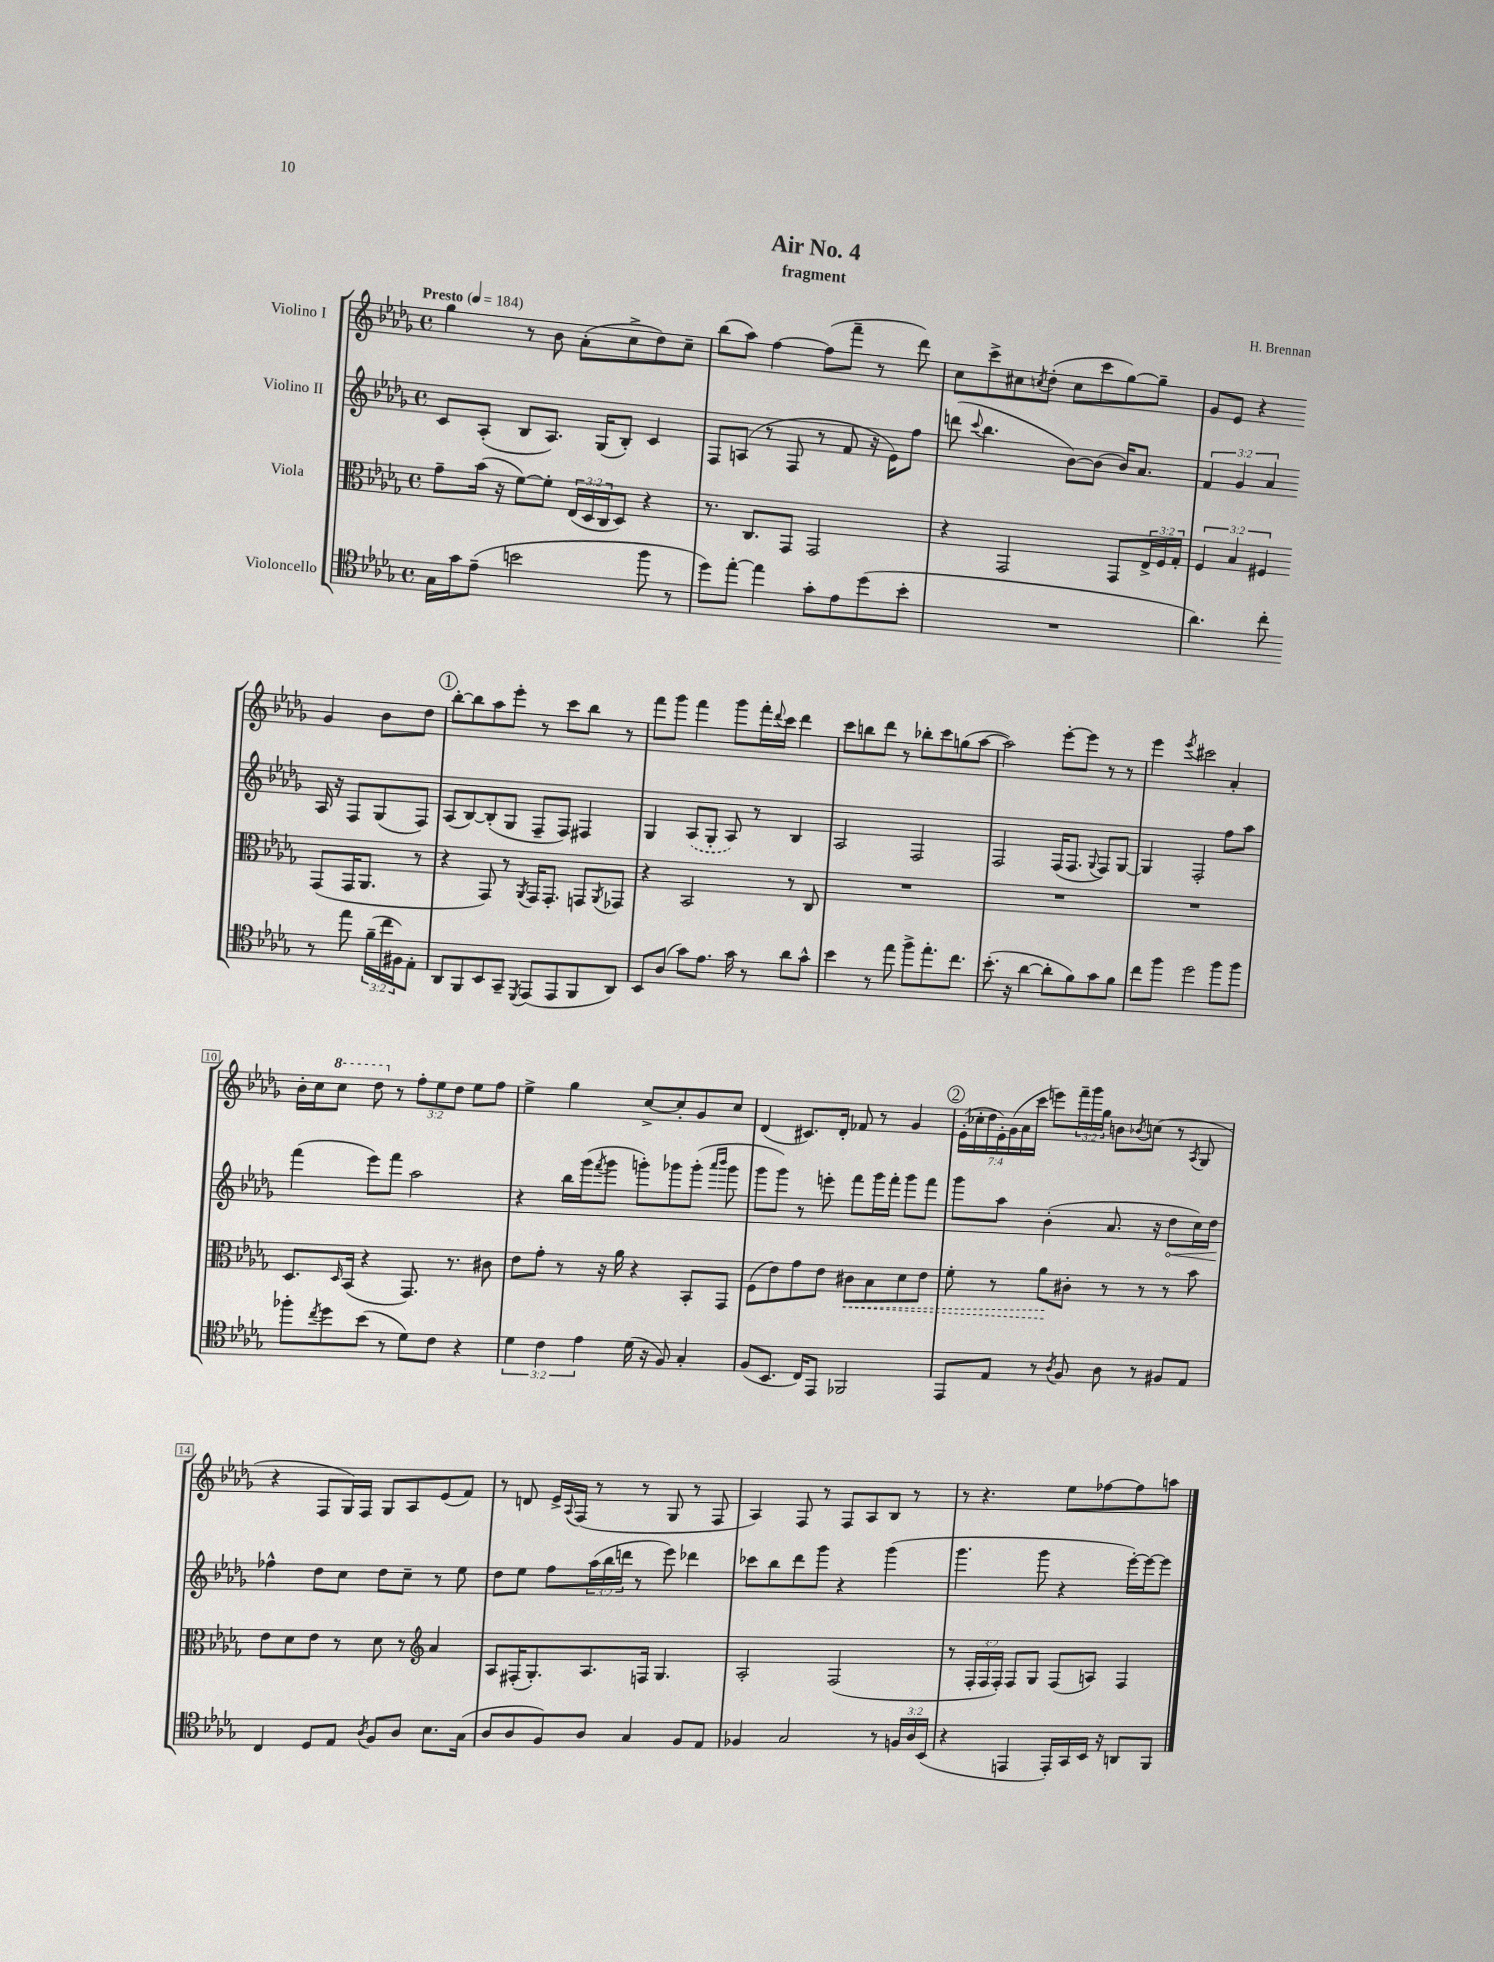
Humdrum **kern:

**kern	**kern	**kern	**kern
*staff4	*staff3	*staff2	*staff1
*clefC4	*clefC3	*clefG2	*clefG2
*k[b-e-a-d-g-]	*k[b-e-a-d-g-]	*k[b-e-a-d-g-]	*k[b-e-a-d-g-]
*M4/4	*M4/4	*M4/4	*M4/4
*met(c)	*met(c)	*met(c)	*met(c)
*MM184	*MM184	*MM184	*MM184
16G-	8g-~	8c	4gg-
16g-	.	.	.
(8e-~	(16b-	(8A-'	.
.	16r	.	.
2b	[8f)	8B-	8r
.	8f']	8.A-)	8b-
.	(24E-	.	(8a-'
.	24D-	.	.
.	.	(16G-	.
.	24C	.	.
.	8D-)	8B-')	8cc^
8ff	4r	4c	8dd-)
8r	.	.	8cc~
=	=	=	=
8dd-)	8.r	8F	(8bb-
[8ee-'	.	(8A	8aa-)
.	8.C	.	.
4ee-]	.	8r	[4ff
.	8GG-	8F	.
8g-'	2GG-	8r	(8ff]
8e-	.	8f	8fff~
(8dd-	.	16r	8r
.	.	16e-)	.
8b-'	.	8ff	8ddd-)
=	=	=	=
1r	4r	(8ddd	8cc
.	.	8qqccc	.
.	.	4.bb-	8ccc^
.	2GG-	.	8cc#
.	.	.	8qcc
.	.	.	(8dd-'
.	.	[8b-)	8cc
.	.	(8b-]	8ccc
.	8GG-	16b-)	[8gg-)
.	.	8.a-	.
.	24E-^	.	8gg-~]
.	24F	.	.
.	24G-'	.	.
=	=	=	=
4.a-)	6F	6f	8g-
.	.	.	8e-
.	6B-	6g-	.
.	.	.	4r
.	6F#	6a-	.
8cc'	.	.	.
8r	(8GG-	16A-	4g-
.	.	16r	.
8ee-	16GG-	8F	.
.	8.AA-	.	.
(24f~	.	(8G-	8b-
24cc	.	.	.
24F#)	.	.	.
8E-'	8r	8F)	8dd-
=	=	=	=
8AA-	4r	(8A-	[8bb-'
8FF	.	[8B-)	8bb-]
8BB-	8GG-)	(8B-']	8aa-
8GG-~	8r	8G-	8eee-'
8qDD-	8qAA-	.	.
(8EE-	16GG-	8F~	8r
.	8.GG-'	.	.
8EE-	.	8F)	8ccc
8FF	8GG	4F#	8bb-
.	8qAA-	.	.
8AA-)	8GG-	.	8r
=	=	=	=
8BB-	4r	4G-	8fff
(8A-	.	.	8ggg-
8g-)	2BB-	(8A-	4fff
8.e-	.	8G-'	.
.	.	8A-)	8ggg-
16g-	.	.	.
8r	.	8r	16fff'
.	.	.	8qqddd-
.	.	.	16ccc
8a-	8r	4B-	4ddd-
8g-^^	8C	.	.
=	=	=	=
4b-	1r	2A-	8ccc
.	.	.	8bb
8r	.	.	8ddd-
8ee-	.	.	8r
8ff^	.	2F	8bb-'
8.ee-'	.	.	8ccc
.	.	.	(8gg
8.cc	.	.	.
.	.	.	[8aa-
=	=	=	=
(8.b-'	1r	2F	2aa-])
16r	.	.	.
[4a-	.	.	.
8a-']	.	(16F	[8eee-'
.	.	8.F	.
8f)	.	.	8eee-]
.	.	8qqG-	.
8g-	.	8F)	8r
8f	.	[8G-	8r
=	=	=	=
8cc	1r	4G-]	4eee-
8ff	.	.	.
.	.	.	8qeee-
2dd-	.	2F'	2ccc#
8ff	.	8ff	4a-'
8ff	.	8aa-	.
=	=	=	=
8ff-'	8.D-	(4fff	16b-'
.	.	.	16cc
8qcc	.	.	.
8dd-	.	.	8ccc
.	16qqD-	.	.
.	(16BB-	.	.
(8b-	4r	8eee-)	8ddd-
8r	.	8fff	8r
8d-)	8.GG-)	2aa-	12ff'
.	.	.	12ee-
8c	.	.	.
.	.	.	12dd-
.	8.r	.	.
4r	.	.	8ee-
.	8c#	.	8ff
=	=	=	=
6d-	8e-	4r	4ee-^
.	8g-'	.	.
6c	.	.	.
.	8r	16bb-	4gg-
.	.	(16ggg-	.
6e-	.	.	.
.	.	8qfff	.
.	16r	8ggg-	.
.	16a-	.	.
(16d-	4r	8ggg')	[8cc^
16r	.	.	.
8F)	.	8ggg-	8cc']
4G-'	8BB-'	(8ggg-'	8g-
.	.	16qqaaa-	.
.	.	16qqbbb-	.
.	8GG-	8ggg-	8cc
=	=	=	=
(8F	(8F	8ggg-	(4d-
8.BB-	8e-)	8ggg-)	.
.	8g-	8r	8.c#)
16C)	.	.	.
8EE-	8e-	8eee'	.
.	.	.	16d-'
2FF-	8c#	8fff	8f-
.	8B-	16ggg-	8r
.	.	16fff'	.
.	8d-	8ggg-	4g-
.	8e-	8fff	.
=	=	=	=
8EE-	8f'	8ggg-	(28e-'
.	.	.	28cc-'
.	.	.	28dd-
.	.	.	28e-')
8E-	8r	8aa-	.
.	.	.	(28g-
.	.	.	28a-
.	.	.	28ccc
8r	8a-	(4b-'	8eee)
8qA-	.	.	.
8F	8c#'	.	24fff~
.	.	.	24ggg-
.	.	.	24gg-
8A-	8r	8.a-	8b
.	.	.	8qb-
8r	8r	.	(8cc
.	.	16r	.
8F#	8r	8dd-	8r
.	.	.	8qA-
8E-	8b-	16cc)	8G-
.	.	16dd-	.
=	=	=	=
4C	8e-	4ff-^^	4r
.	8d-	.	.
8D-	8e-	8dd-	8F
8E-	8r	8cc	16G-)
.	.	.	16F
8qA-	.	.	.
8F	8d-	8dd-	8G-
8A-	8r	8cc~	8A-
*	*clefG2	*	*
8.B-	4a-	8r	(8e-
.	.	8ee-	8f)
(16G-	.	.	.
=	=	=	=
8A-	8A-	8dd-	8r
8A-	(16F#'	8ee-	8d
.	8.G-')	.	.
8F)	.	8ff	16e-^
.	.	.	8qqA-
.	.	.	(16F
8A-	8.A-	(24aa-	8r
.	.	24bb-	.
.	.	24ddd	.
4G-	.	8r	8r
.	16F	.	.
.	4.G-	8eee-)	8G-
8F	.	4ddd-	8r
8E-	.	.	8F
=	=	=	=
4F-	2A-'	8ccc-	4A-)
.	.	8bb-	.
2G-	.	8ddd-	8F
.	.	8ggg-	8r
.	(2F	4r	8F
.	.	.	8A-
8r	.	(4ggg-	8B-
24F	.	.	8r
24A-	.	.	.
(24BB-	.	.	.
=	=	=	=
4r	8r	4.ggg-	8r
.	24F'	.	4.r
.	24F	.	.
.	24F')	.	.
4EE	8F	.	.
.	8G-	8ggg-	.
16EE')	(8F	4r	8ee-
16GG-	.	.	.
16BB-	8A)	.	[8ff-
16r	.	.	.
8AA	4F	[16eee-')	8ff-]
.	.	16eee-_	.
8FF	.	8eee-]	8aa
==	==	==	==
*-	*-	*-	*-
